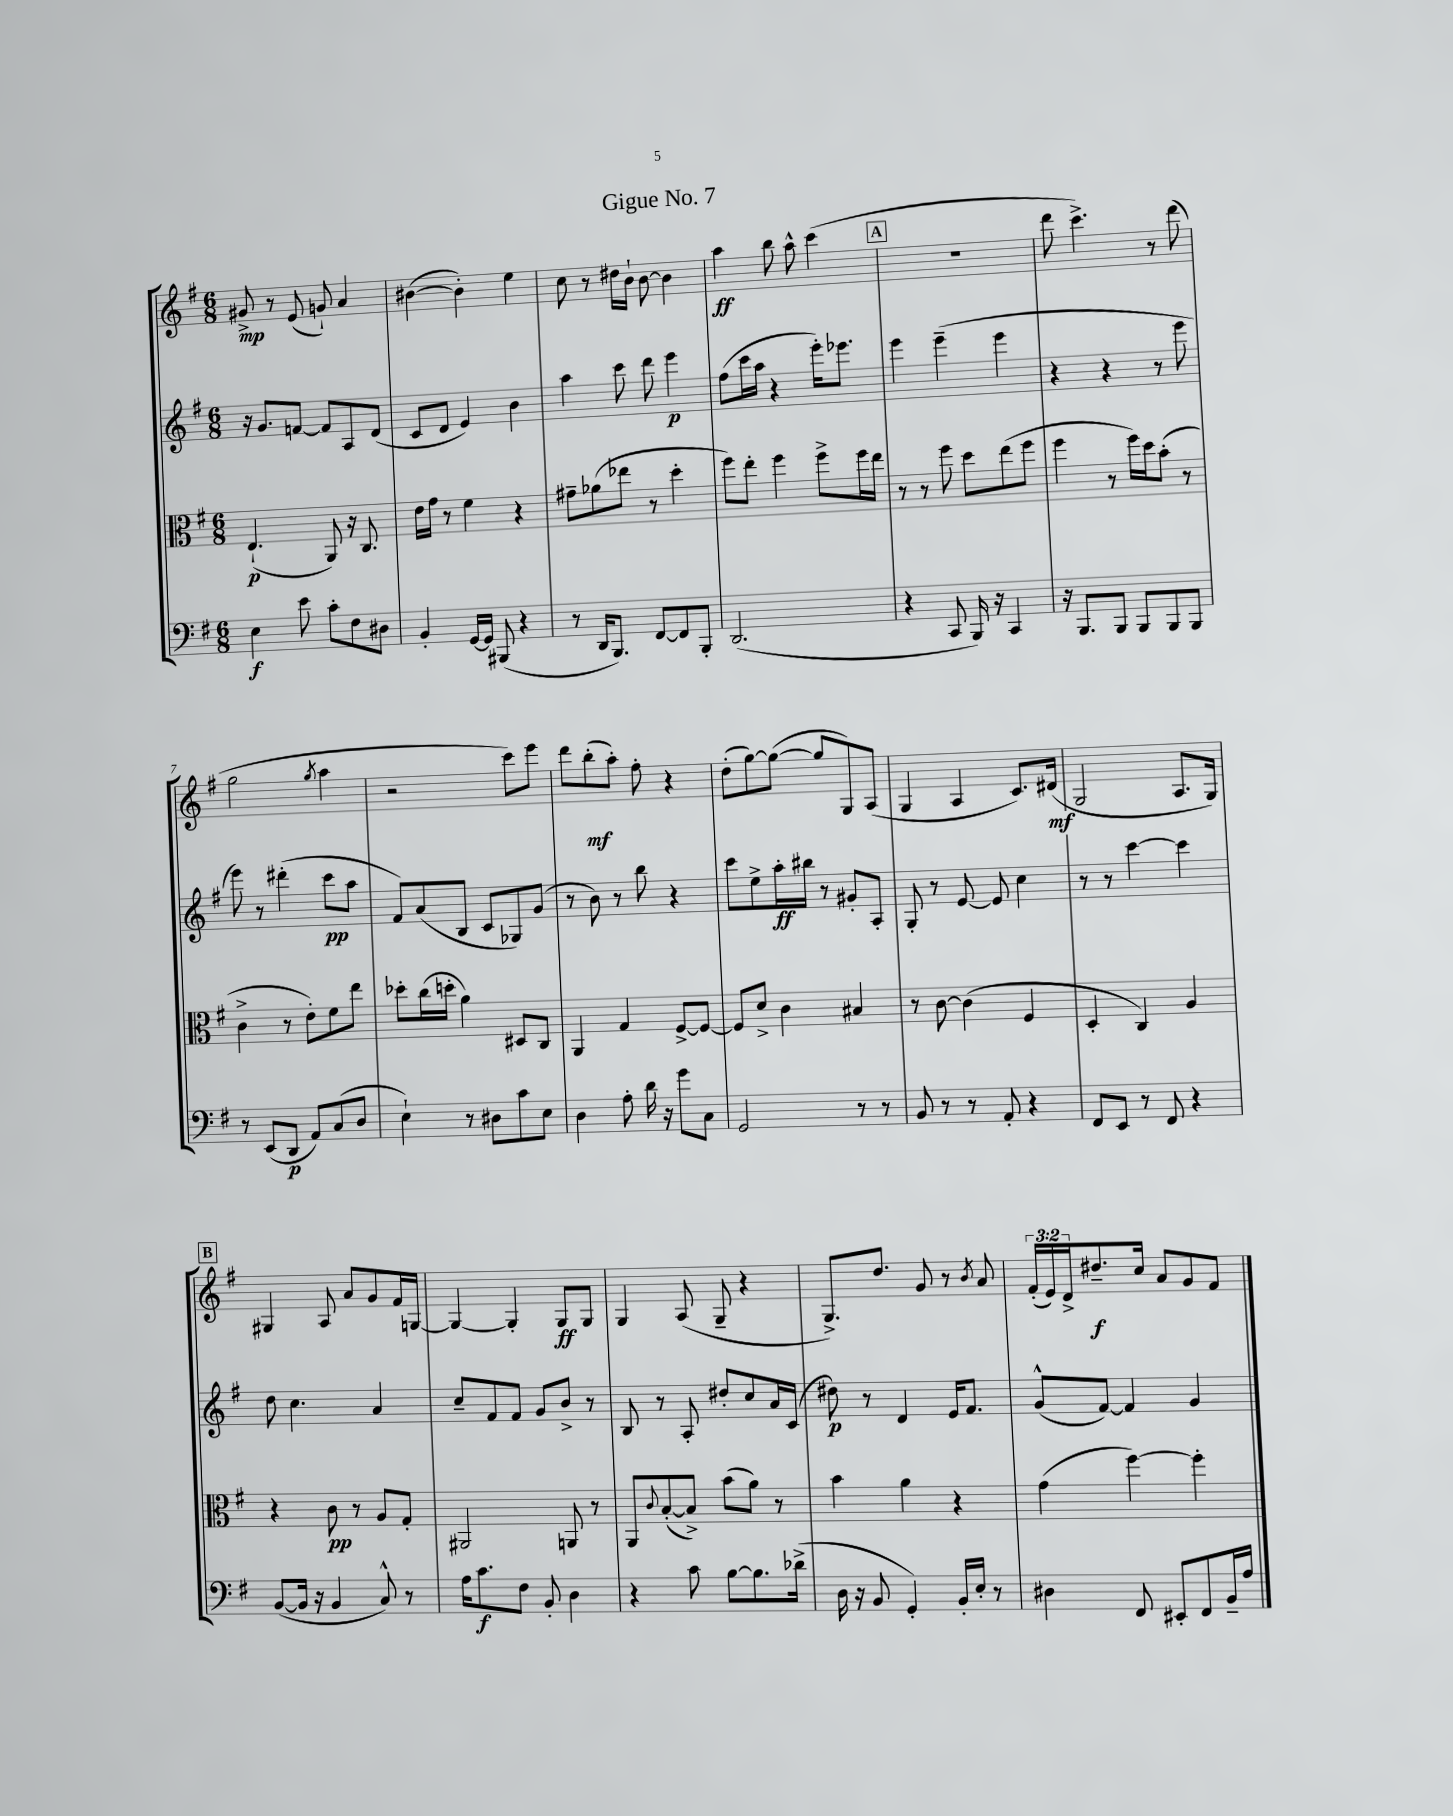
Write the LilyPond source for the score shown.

\header { title = "Gigue No. 7" }
<<
\new StaffGroup <<
\new Staff = "s0" {
    \clef treble \key g \major \numericTimeSignature \time 6/8 \override Staff.TupletNumber.text = #tuplet-number::calc-fraction-text
    gis'8->\mp r8 e'8( g'8-!) a'4 |
    bis'4~( bis'4-.) e''4 |
    c''8 r8 dis''16 b'16-! b'8~ b'4 |
    a''4\ff b''8 a''8-^ c'''4( |
    \mark \markup { \box "A" } R2. |
    d'''8 c'''4.->) r8 d'''8( |
    g''2 \acciaccatura { g''8 } a''4 |
    r2 c'''8) e'''8 |
    d'''8 b''8-.\mf( a''8-.) fis''8-. r4 |
    d''8-.( g''8~) g''8~( g''8 g8) a8( |
    g4 a4 c'8.) dis'16\mf( |
    g2 a8. g16) |
    \mark \markup { \box "B" } gis4 a8 a'8 g'8 fis'16 g16~ |
    g4~ g4-. g8\ff g8 |
    g4 a8( g8-- r4 |
    g8.->) d''8. g'8 r8 \acciaccatura { b'8 } a'8 |
    \tuplet 3/2 { fis'16-.( e'16) d'16-> } dis''8.--\f c''16 a'8 g'8 fis'8 \bar "|." |
}
\new Staff = "s1" {
    \clef treble \key g \major \numericTimeSignature \time 6/8
    r16 g'8. f'8~ f'8 a8 d'8( |
    c'8 d'8 e'4) b'4 |
    a''4 c'''8 d'''8 e'''4\p |
    fis''8( c'''16 a''16 r4 e'''16-.) ees'''8. |
    \mark \markup { \box "A" } e'''4 e'''4--( e'''4 |
    r4 r4 r8 e'''8 |
    e'''8) r8 dis'''4-.( c'''8\pp a''8 |
    fis'8) a'8( b8 c'8 ges8) g'8( |
    r8 b'8) r8 b''8 r4 |
    c'''8 e''8-> a''16-.\ff bis''16 r8 gis'8-. a8-. |
    g8-. r8 e'8~ e'8 c''4 |
    r8 r8 c'''4~ c'''4 |
    \mark \markup { \box "B" } d''8 c''4. a'4 |
    c''8-- fis'8 fis'8 g'8 b'8-> r8 |
    b8 r8 a8-. dis''8-. c''8 a'16 c'16( |
    dis''8\p) r8 d'4 e'16 fis'8. |
    g'8-^( fis'8~) fis'4 g'4 \bar "|." |
}
\new Staff = "s2" {
    \clef alto \key g \major \numericTimeSignature \time 6/8
    e4.-!\p( a,8) r16 c8. |
    e'16 g'16 r8 fis'4 r4 |
    gis'8-- aes'8( ees''8 r8 d''4-. |
    fis''8) e''8-. fis''4 fis''8-> fis''16 e''16 |
    \mark \markup { \box "A" } r8 r8 fis''8 d''8 e''8( fis''8 |
    fis''4 r8 fis''16) d''16 b'8-.( r8 |
    c'4-> r8 e'8-.) fis'8 e''8 |
    des''8-. c''16( d''16-. a'4) dis8 c8 |
    a,4 g4 fis8~-> fis8~ |
    fis8 d'8-> c'4 bis4 |
    r8 c'8~ c'4( fis4 |
    d4-. c4) a4 |
    \mark \markup { \box "B" } r4 c'8\pp r8 a8 g8-. |
    ais,2 a,8 r8 |
    a,8 \appoggiatura { c'8 } b8~-.( b8->) b'8( a'8) r8 |
    b'4 a'4 r4 |
    g'4( fis''4~) fis''4-. \bar "|." |
}
\new Staff = "s3" {
    \clef bass \key g \major \numericTimeSignature \time 6/8
    e4\f e'8 c'8-. fis8 dis8 |
    b,4-. g,16~ g,16 bis,,8( r4 |
    r8 d,16 b,,8.) fis,8~ fis,8 b,,8-. |
    d,2.( |
    \mark \markup { \box "A" } r4 c,8 b,,16) r16 c,4 |
    r16 b,,8. b,,8 b,,8 b,,8 b,,8 |
    r8 e,8( d,8\p a,8) c8( d8 |
    e4-!) r8 dis8 c'8 e8 |
    d4 a8-. d'16 r16 g'8 c8 |
    g,2 r8 r8 |
    b,8 r8 r8 a,8-. r4 |
    fis,8 e,8 r8 fis,8 r4 |
    \mark \markup { \box "B" } b,8~( b,16 r16 b,4 c8-^) r8 |
    a16 c'8.\f fis8 b,8-. d4 |
    r4 c'8 b8~ b8. des'16->( |
    d16 r16 b,8 g,4-.) b,16-. e16-. r8 |
    dis4 fis,8 eis,8-. fis,8 b,16-- a16 \bar "|." |
}
>>
>>
